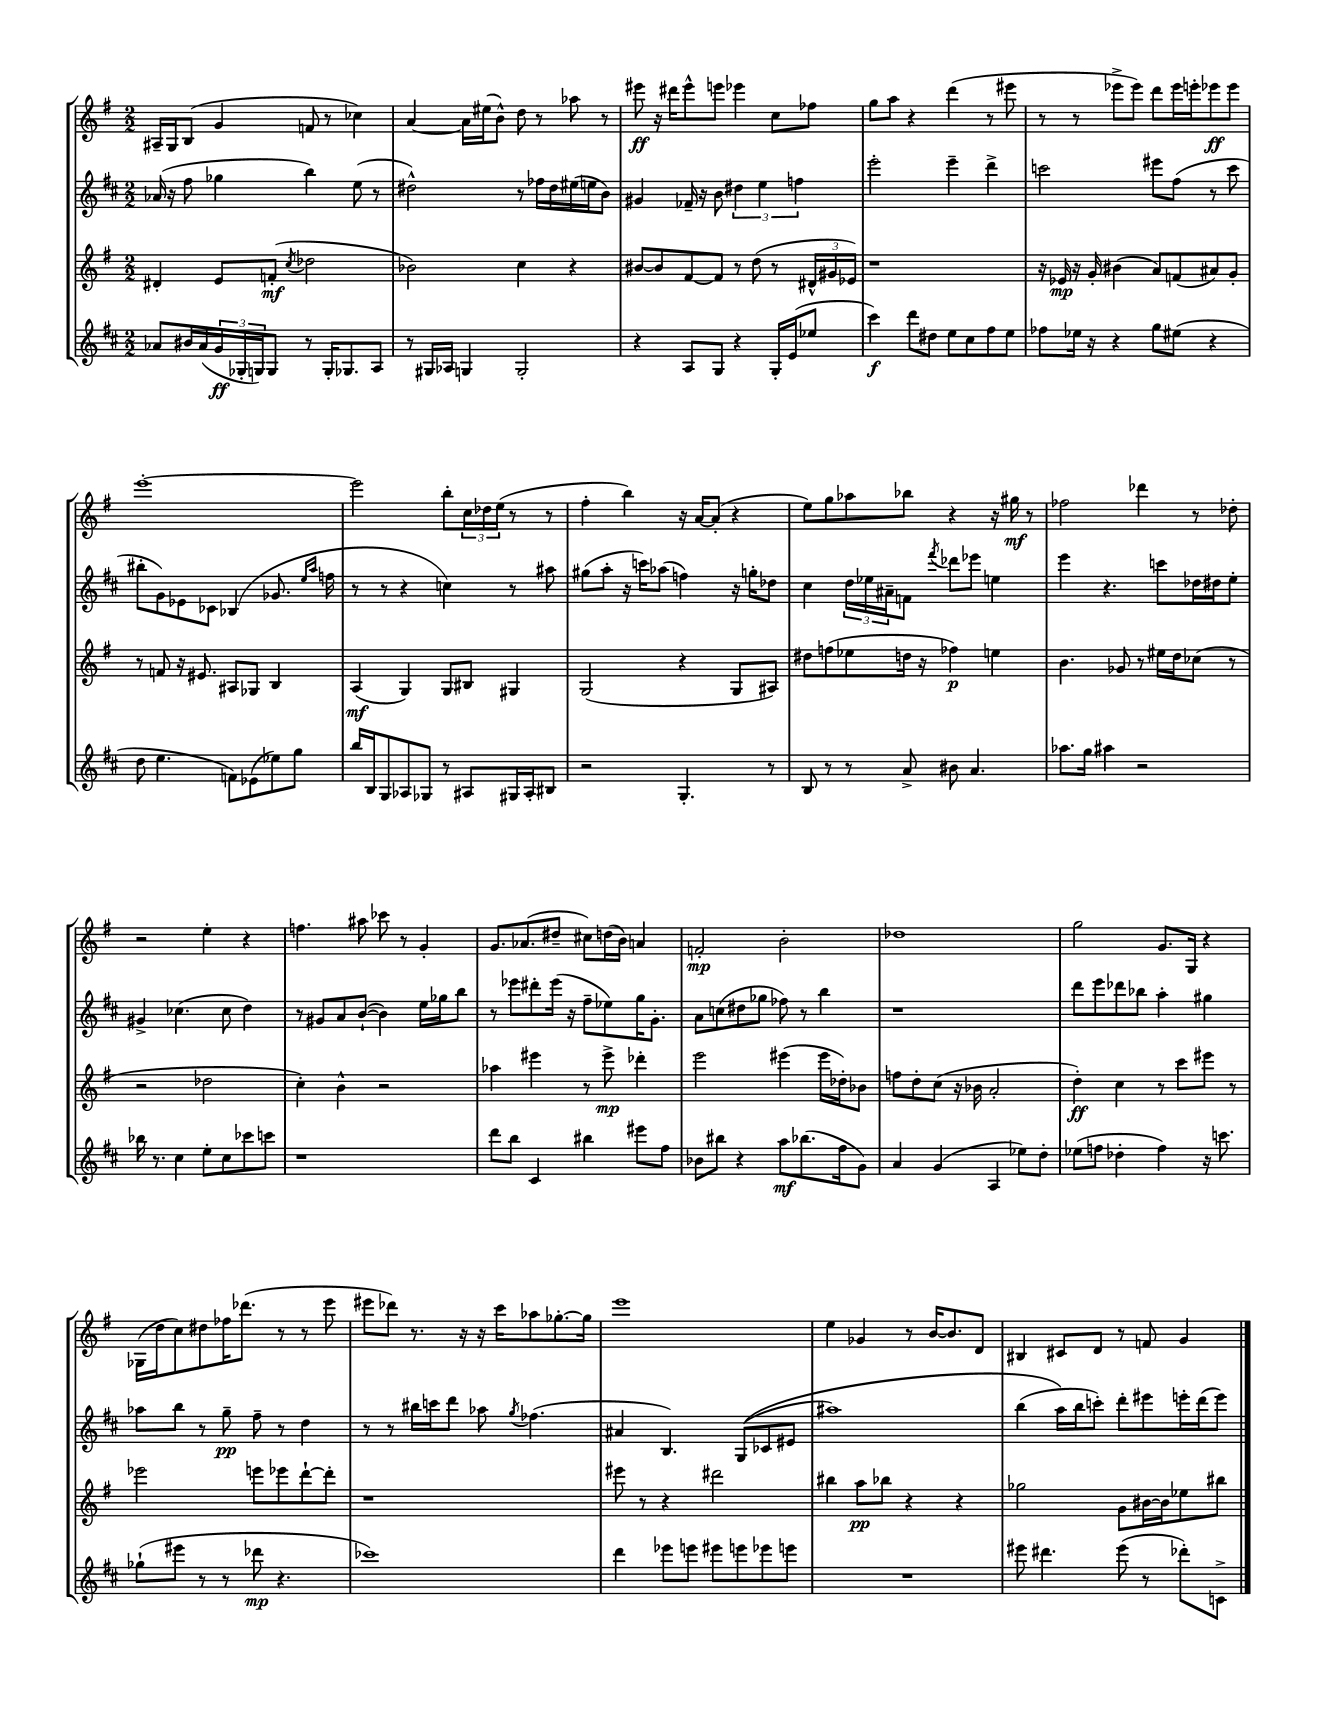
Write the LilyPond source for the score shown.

<<
\new StaffGroup <<
\new Staff = "s0" {
    \clef treble \key g \major \numericTimeSignature \time 2/2
    ais16-- g16 b8( g'4 f'8 r8 ces''4) |
    a'4~ a'16 eis''16( b'8-^) d''8 r8 aes''8 r8 |
    eis'''8\ff r16 dis'''16 eis'''8-^ e'''8 ees'''4 c''8 fes''8 |
    g''8 a''8 r4 d'''4( r8 eis'''8 |
    r8 r8 ees'''8-> ees'''8) d'''8 ees'''16 e'''16-. ees'''8\ff ees'''8 |
    e'''1~-. |
    e'''2 b''8-. \tuplet 3/2 { c''16 des''16 e''16( } r8 r8 |
    fis''4-. b''4) r16 a'16~ a'8-.( r4 |
    e''8) g''8 aes''8 bes''8 r4 r16 gis''16\mf r8 |
    fes''2 des'''4 r8 des''8-. |
    r2 e''4-. r4 |
    f''4. ais''8 ces'''8 r8 g'4-. |
    g'8. aes'8.( dis''8-- cis''8) d''16( b'16) a'4 |
    f'2-.\mp b'2-. |
    des''1 |
    g''2 g'8. g16 r4 |
    ges16( d''16 c''8) dis''8 fes''16 des'''8.( r8 r8 e'''8 |
    eis'''8 des'''8) r8. r16 r16 c'''16 aes''8 ges''8.~-. ges''16 |
    e'''1 |
    e''4 ges'4 r8 b'16~ b'8. d'8 |
    bis4 cis'8 d'8 r8 f'8 g'4 \bar "|." |
}
\new Staff = "s1" {
    \clef treble \key d \major \numericTimeSignature \time 2/2
    aes'16( r16 fis''8 ges''4 b''4) e''8( r8 |
    dis''2-^) r8 fes''16 dis''16 eis''16( e''16 b'8) |
    gis'4 fes'16-- r16 b'8 \tuplet 3/2 { dis''4 e''4 f''4 } |
    e'''2-. e'''4-- d'''4-> |
    c'''2 eis'''8 fis''8( r8 c'''8 |
    bis''8-. g'8) ees'8 ces'8 bes4( ges'8. \grace { e''16 a''16 } f''16 |
    r8 r8 r4 c''4) r8 ais''8 |
    gis''8( a''8-. r16 c'''16) aes''8( f''4) r16 g''16-. des''8 |
    cis''4 \tuplet 3/2 { d''16 ees''16 ais'16-- } f'8 \acciaccatura { fis'''8 } des'''8 ees'''8 e''4 |
    e'''4 r4. c'''8 des''16 dis''16 e''8-. |
    gis'4-> ces''4.( ces''8 d''4) |
    r8 gis'8 a'8 b'8~-!( b'4) e''16 ges''16 b''8 |
    r8 ees'''8 dis'''8-. ees'''16( r16 fis''8-- ees''8) g''16 g'8.-. |
    a'8 c''8( dis''8 ges''8 fes''8) r8 b''4 |
    r1 |
    d'''8 e'''8 des'''8 bes''8 a''4-. gis''4 |
    aes''8 b''8 r8 g''8--\pp fis''8-- r8 d''4 |
    r8 r8 bis''16 c'''16 d'''8 aes''8 \acciaccatura { g''8 } fes''4.( |
    ais'4 b4.) g8(\( ces'8 eis'8 |
    ais''1) |
    b''4( a''16\) b''16 c'''8-.) d'''8-. eis'''8 e'''16-. d'''16( e'''8) \bar "|." |
}
\new Staff = "s2" {
    \clef treble \key g \major \numericTimeSignature \time 2/2
    dis'4-. e'8 f'8-.\mf( \acciaccatura { c''8 } des''2 |
    bes'2) c''4 r4 |
    bis'8~ bis'8 fis'8~ fis'8 r8 d''8( r8 \tuplet 3/2 { dis'16-^ gis'16 ees'16) } |
    r1 |
    r16 ees'16\mp r16 g'16-. bis'4( a'8) f'8( ais'8) g'8-. |
    r8 f'8 r16 eis'8. ais8 ges8 b4 |
    a4\mf( g4) g8 bis8 gis4 |
    g2( r4 g8 ais8) |
    dis''8 f''8( ees''8 d''16 r16 fes''4\p) e''4 |
    b'4. ges'8 r8 eis''16 d''16 ces''8( r8 |
    r2 des''2 |
    c''4-.) b'4-^ r2 |
    aes''4 eis'''4 r8 eis'''8->\mp des'''4-. |
    e'''2 eis'''4( eis'''16 des''16-.) bes'8 |
    f''8 d''8-. c''8( r16 bes'16 a'2-. |
    d''4-.\ff) c''4 r8 c'''8 eis'''8 r8 |
    ees'''2 e'''8 ees'''8 d'''8~-! d'''8-. |
    r1 |
    eis'''8 r8 r4 dis'''2 |
    bis''4 a''8\pp bes''8 r4 r4 |
    ges''2 g'8 bis'16~ bis'16 ees''8 bis''8 \bar "|." |
}
\new Staff = "s3" {
    \clef treble \key d \major \numericTimeSignature \time 2/2
    aes'8 bis'16 aes'16( \tuplet 3/2 { g'16\ff ges16-. g16) } g8 r8 g16-. ges8. a8 |
    r8 gis16 aes16 g4 g2-. |
    r4 a8 g8 r4 g16-. e'16( ees''8 |
    cis'''4\f) d'''8 dis''8 e''8 cis''8 fis''8 e''8 |
    fes''8 ees''16 r16 r4 g''8 eis''8( r4 |
    d''8 e''4. f'8) ees'8( ees''8) g''8 |
    b''16 b16 g8 aes8 ges8 r8 ais8 gis16 ais16-. bis8 |
    r2 g4.-. r8 |
    b8 r8 r8 a'8-> bis'8 a'4. |
    aes''8. g''16 ais''4 r2 |
    bes''16 r8. cis''4 e''8-. cis''8 ces'''8 c'''8 |
    r1 |
    d'''8 b''8 cis'4 bis''4 eis'''8 fis''8 |
    bes'8 bis''8 r4 a''8\mf bes''8.( fis''16 g'8) |
    a'4 g'4( a4 ees''8) d''8-. |
    ees''8( f''8 des''4-. f''4) r16 c'''8. |
    ges''8-!( eis'''8 r8 r8 des'''8\mp r4. |
    ces'''1) |
    d'''4 ees'''8 e'''8 eis'''8 e'''8 ees'''8 e'''8 |
    R1 |
    eis'''8 dis'''4. eis'''8( r8 des'''8-.) c'8-> \bar "|." |
}
>>
>>
\layout { \context { \Score \remove "Bar_number_engraver" } }
